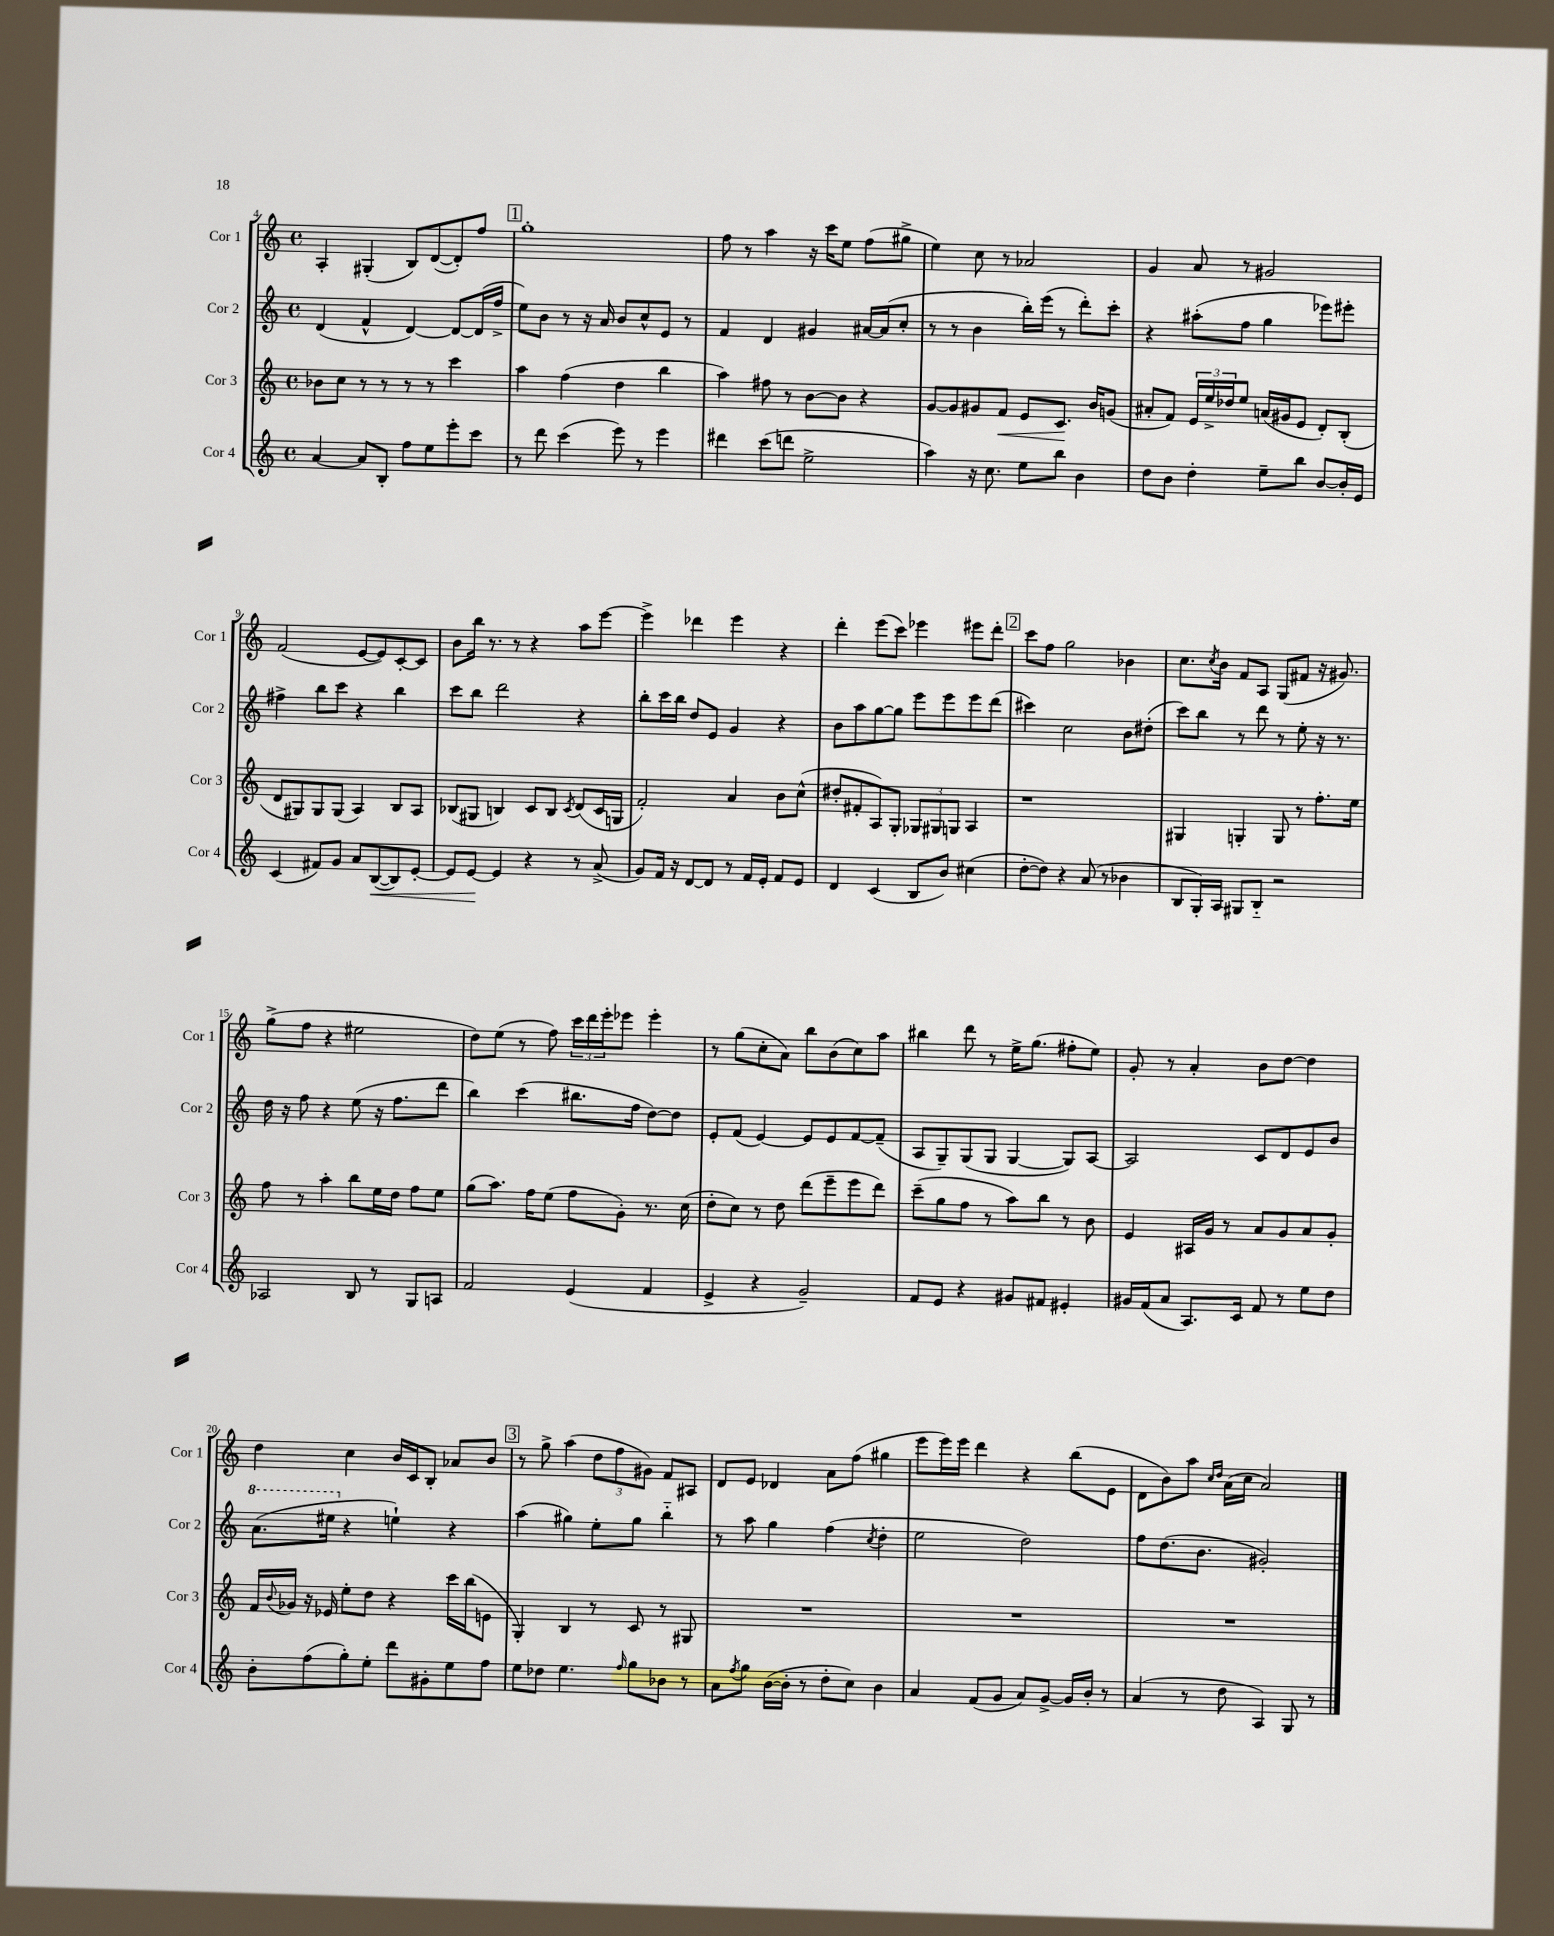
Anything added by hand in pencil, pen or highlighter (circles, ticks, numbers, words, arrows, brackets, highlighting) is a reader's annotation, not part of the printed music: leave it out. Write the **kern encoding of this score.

**kern	**dynam	**kern	**dynam	**kern	**kern
*part4	*part4	*part3	*part3	*part2	*part1
*staff4	*staff4	*staff3	*staff3	*staff2	*staff1
*I"Cor 4	*	*I"Cor 3	*	*I"Cor 2	*I"Cor 1
*I'Cor 4	*	*I'Cor 3	*	*I'Cor 2	*I'Cor 1
*clefG2	*	*clefG2	*	*clefG2	*clefG2
*k[]	*	*k[]	*	*k[]	*k[]
*M4/4	*	*M4/4	*	*M4/4	*M4/4
*met(c)	*	*met(c)	*	*met(c)	*met(c)
=4	=4	=4	=4	=4	=4
[4a/	.	8b-X\L	.	(4d/	4A'/
.	.	8cc\J	.	.	.
8a/L]	.	8r	.	4f^^/	(4G#X'/
8B'/J	.	8r	.	.	.
8ff\L	.	8r	.	[4d/)	8B/L)
8ee\	.	8r	.	.	([8d/
8eee'\	.	4ccc\	.	8d/L_	8d'/])
8ccc\J	.	.	.	(16d/L]	8ff/J
.	.	.	.	16ff^/JJ	.
!!LO:REH:place=s1:t=1
=5	=5	=5	=5	=5	=5
8r	.	4aa\	.	8ee\L)	1gg'
8ddd\	.	.	.	8b\J	.
(4ccc\	.	(4ff\	.	8r	.
.	.	.	.	16r	.
.	.	.	.	16a/	.
8eee\)	.	4dd\	.	8b/L	.
8r	.	.	.	8cc^^/	.
4eee\	.	4bb\	.	8e/J	.
.	.	.	.	8r	.
=6	=6	=6	=6	=6	=6
4ddd#X\	.	4aa\)	.	4f/	8ff\
.	.	.	.	.	8r
(8ccc\L	.	8ff#X\	.	4d/	4aa\
8dddn\J	.	8r	.	.	.
2ee^\	.	[8b\L	.	4g#X/	16r
.	.	.	.	.	16ccc\KL
.	.	8b\J]	.	.	8ee\J
.	.	4r	.	[16a#X/LL	(8ff\L
.	.	.	.	(16a#/J]	.
.	.	.	.	8cc'/J	8gg#X^\J
=7	=7	=7	=7	=7	=7
4aa\)	.	[8g/L	.	8r	4ee\)
.	.	8g/]	.	8r	.
16r	.	8g#X/	.	4b\	8cc\
8.cc\	.	.	.	.	.
!	!	!	!LO:HP:b	!	!
.	.	8f/J	<	.	8r
8ee\L	.	8e/L	.	16bb'\LL)	2a-X/
.	.	.	.	(16eee\JJ	.
8bb\J	.	8.c/J	.	8r	.
4b\	.	.	.	8ddd'\L)	.
.	.	16b/KL	[	.	.
.	.	(8gn/J	.	8ccc'\J	.
=8	=8	=8	=8	=8	=8
8dd\L	.	8a#X'/L	.	4r	4g/
8b\J	.	8f/J)	.	.	.
4dd'\	.	24e/LL	.	(8aa#X'\L	8a/
.	.	24ee^/	.	.	.
.	.	24dd-X/J	.	.	.
.	.	8ee/J	.	8ff\J	8r
8ee~\L	.	(16an/LL	.	4gg\	2g#X/
.	.	16g#X/J	.	.	.
8bb\J	.	8e/J	.	.	.
[8b/L	.	8d'/L)	.	8eee-X\L)	.
16b'/L]	.	(8B'/J	.	8eee#X'\J	.
16e/JJ	.	.	.	.	.
!!LO:LB:g=z
=9	=9	=9	=9	=9	=9
(4c/	.	8d/L	.	4ff#X^\	(2f/
.	.	8G#X/)	.	.	.
8f#X/L)	.	8G#/	.	8bb\L	.
8g/J	.	(8G#/J	.	8ccc\J	.
8a/L	.	4A/)	.	4r	[8e/L
!	!LO:HP:b	!	!	!	!
([8B/	<	.	.	.	8e/])
8B/])	.	8B/L	.	4bb\	[8c'/
[8e'/J	.	8A/J	.	.	8c/J]
=10	=10	=10	=10	=10	=10
8e/L]	.	(8B-X/L	.	8ccc\L	8b\L
[8e/J	.	8G#X/J	.	8bb\J	16bb\Jk
.	.	.	.	.	8.r
4e/]	[	4Bn/)	.	2ddd\	.
.	.	.	.	.	8r
4r	.	8c/L	.	.	4r
.	.	8B/J	.	.	.
.	.	8qc/	.	.	.
8r	.	(8d/L	.	4r	8aa\L
(8a^/	.	16c/L	.	.	[8eee\J
.	.	16Gn/JJ	.	.	.
=11	=11	=11	=11	=11	=11
8g/L)	.	2f'/)	.	8bb'\L	4eee^\]
16f/Jk	.	.	.	16ccc\L	.
16r	.	.	.	16bb\JJ	.
[8d/L	.	.	.	8dd/L	4ddd-X\
8d/J]	.	.	.	8e/J	.
8r	.	4a/	.	4g/	4eee\
16f/LL	.	.	.	.	.
16e'/JJ	.	.	.	.	.
8f/L	.	8b\L	.	4r	4r
8e/J	.	(8cc^^\J	.	.	.
=12	=12	=12	=12	=12	=12
4d/	.	8dd#X'/L	.	8b\L	4ddd'\
.	.	8f#X'/	.	8aa\	.
(4c/	.	8A/)	.	[8gg\	(8eee\L
.	.	8G'/J	.	8gg\J]	8ccc\J)
8B/L	.	12G-X/L	.	8eee\L	4eee-X\
.	.	12G#X/	.	.	.
8b/J)	.	.	.	8eee\	.
.	.	12Gn/J	.	.	.
(4cc#X\	.	4A/	.	8eee\	8eee#X\L
.	.	.	.	(8ddd\J	8ddd'\J
!!LO:REH:place=s1:t=2
=13	=13	=13	=13	=13	=13
[8dd'\L	.	1r	.	4ccc#X\)	8ccc\L
8dd\J])	.	.	.	.	8ff\J
4r	.	.	.	2cc\	2gg\
(8a/	.	.	.	.	.
8r	.	.	.	.	.
4b-X\	.	.	.	8b\L	4b-X\
.	.	.	.	(8dd#X'\J	.
=14	=14	=14	=14	=14	=14
8B/L	.	4G#X/	.	8ccc\L)	8.cc\L
16G'/L)	.	.	.	8bb\J	.
.	.	.	.	.	8qcc/
16A/JJ	.	.	.	.	16b\Jk
8G#X/L	.	4Gn'/	.	8r	8f/L
8B/J	.	.	.	8ddd\	8A/J
2r	.	8G/	.	8r	(8G/L
.	.	8r	.	8ee'\	8f#X/J
.	.	8.ff'\L	.	16r	16r
.	.	.	.	8.r	8.g#X/)
.	.	16ee\Jk	.	.	.
!!LO:LB:g=z
=15	=15	=15	=15	=15	=15
2A-X/	.	8ff\	.	16dd\	(8gg^\L
.	.	.	.	16r	.
.	.	8r	.	8ff\	8ff\J
.	.	4aa'\	.	4r	4r
8B/	.	8bb\L	.	(8ee\	2ee#X\
8r	.	16ee\L	.	16r	.
.	.	16dd\JJ	.	8.ff\L	.
8G/L	.	8ff\L	.	.	.
8An/J	.	8ee\J	.	8ddd\J	.
=16	=16	=16	=16	=16	=16
2f/	.	(8gg\L	.	4bb\)	8dd\L)
.	.	8.aa\J)	.	.	(8ee\J
.	.	.	.	(4ccc\	8r
.	.	16ff\KL	.	.	.
.	.	(8ee\J	.	.	8ff\)
(4e/	.	8ff\L	.	8.bb#X\L	24ccc\LL
.	.	.	.	.	24ddd\
.	.	.	.	.	24eee'\J
.	.	8g'\J)	.	.	8eee-X\J
.	.	.	.	16ff\Jk	.
4f/	.	8.r	.	[8dd\L)	4eee-'\
.	.	.	.	8dd\J]	.
.	.	(16cc\	.	.	.
=17	=17	=17	=17	=17	=17
4e^/	.	8dd'\L	.	8e'/L	8r
.	.	8cc\J)	.	(8f/J	(8gg\L
4r	.	8r	.	[4e/)	8cc'\
.	.	8dd\	.	.	8a\J)
2g~/)	.	(8ddd\L	.	8e/L]	8bb\L
.	.	8eee~\	.	8e/	(8b\
.	.	8eee\	.	[8f/	8cc\)
.	.	8ddd\J)	.	(8f~/J]	8aa\J
=18	=18	=18	=18	=18	=18
8f/L	.	(8ccc~\L	.	8A/L	4bb#X\
8e/J	.	8gg\	.	8G~/)	.
4r	.	8ff\J	.	(8G/	8ddd\
.	.	8r	.	8G/J	8r
8g#X/L	.	8aa\L)	.	[4G/	16ee^\KL
.	.	.	.	.	(8.gg\J
8f#X/J	.	8bb\J	.	.	.
4e#X'/	.	8r	.	8G/L])	8ff#X'\L
.	.	8b\	.	[8A/J	8ee\J)
=19	=19	=19	=19	=19	=19
16g#X/LL	.	4e/	.	2A/]	8g'/
(16f/J	.	.	.	.	.
8a/J	.	.	.	.	8r
8.A/L)	.	16A#X/LL	.	.	4a'/
.	.	16g/JJ	.	.	.
.	.	8r	.	.	.
16c/Jk	.	.	.	.	.
8f/	.	8a/L	.	8c/L	8b\L
8r	.	8g/	.	8d/	[8dd\J
8ee\L	.	8a/	.	8e/	4dd\]
8dd\J	.	8g'/J	.	8b/J	.
!!LO:LB:g=z
=20	=20	=20	=20	=20	=20
*	*	*	*	*8va	*
8b'\L	.	16f/LL	.	(8.aa\L	4dd\
.	.	8qqb/	.	.	.
.	.	16g-X/JJ	.	.	.
(8ff\	.	16r	.	.	.
.	.	16e-X/	.	16eee#X\Jk	.
*	*	*	*	*X8va	*
8gg'\)	.	8ee'\L	.	4r	4cc\
8ee'\J	.	8dd\J	.	.	.
8ddd\L	.	4r	.	4een`\)	16b/LL
.	.	.	.	.	16c/J
8g#X'\	.	.	.	.	8B'/J
8ee\	.	16ccc\LL	.	4r	8a-X/L
.	.	(16bb\J	.	.	.
8ff\J	.	8en\J	.	.	8b/J
!!LO:REH:place=s1:t=3
=21	=21	=21	=21	=21	=21
8ee\L	.	4G'/)	.	(4aa\	8r
8dd-X\J	.	.	.	.	8gg^\
4.ee\	.	4B/	.	4gg#X\)	(4aa\
.	.	8r	.	8ee'\L	12dd\L
.	.	.	.	.	12ff\
16qqff/	.	.	.	.	.
8gg\L	.	8c/	.	8gg#\J	.
.	.	.	.	.	12g#X\J)
8b-X\J	.	8r	.	4bb\	8f/L
8r	.	8G#X/	.	.	8A#X/J
=22	=22	=22	=22	=22	=22
8a\L	.	1r	.	8r	8d/L
8qff/	.	.	.	.	.
8gg\J	.	.	.	8aa\	8e/J
([16b\LL	.	.	.	4gg\	4d-X/
16b'\JJ]	.	.	.	.	.
8r	.	.	.	.	.
8dd'\L	.	.	.	(4ff\	8a\L
8cc\J)	.	.	.	.	(8ff\J
.	.	.	.	8qcc/	.
4b\	.	.	.	4dd'\	4gg#X\
=23	=23	=23	=23	=23	=23
4a/	.	1r	.	2ee\	8eee\L
.	.	.	.	.	16eee\L)
.	.	.	.	.	16eee\JJ
(8f/L	.	.	.	.	4ddd\
8g/J	.	.	.	.	.
8a/L)	.	.	.	2dd\)	4r
[8g^/J	.	.	.	.	.
16g/LL]	.	.	.	.	(8bb\L
16b'/JJ	.	.	.	.	.
8r	.	.	.	.	8e\J
=24	=24	=24	=24	=24	=24
(4a/	.	1r	.	8ff\L	8d\L
.	.	.	.	(8.dd\	8b\)
8r	.	.	.	.	8aa\J
.	.	.	.	8.b\J	.
.	.	.	.	.	16qqcc/LL
.	.	.	.	.	16qqdd/JJ
8dd\	.	.	.	.	(16a\LL
.	.	.	.	.	16cc\JJ
4A/)	.	.	.	2g#X'/)	2a/)
8G/	.	.	.	.	.
8r	.	.	.	.	.
==	==	==	==	==	==
*-	*-	*-	*-	*-	*-
